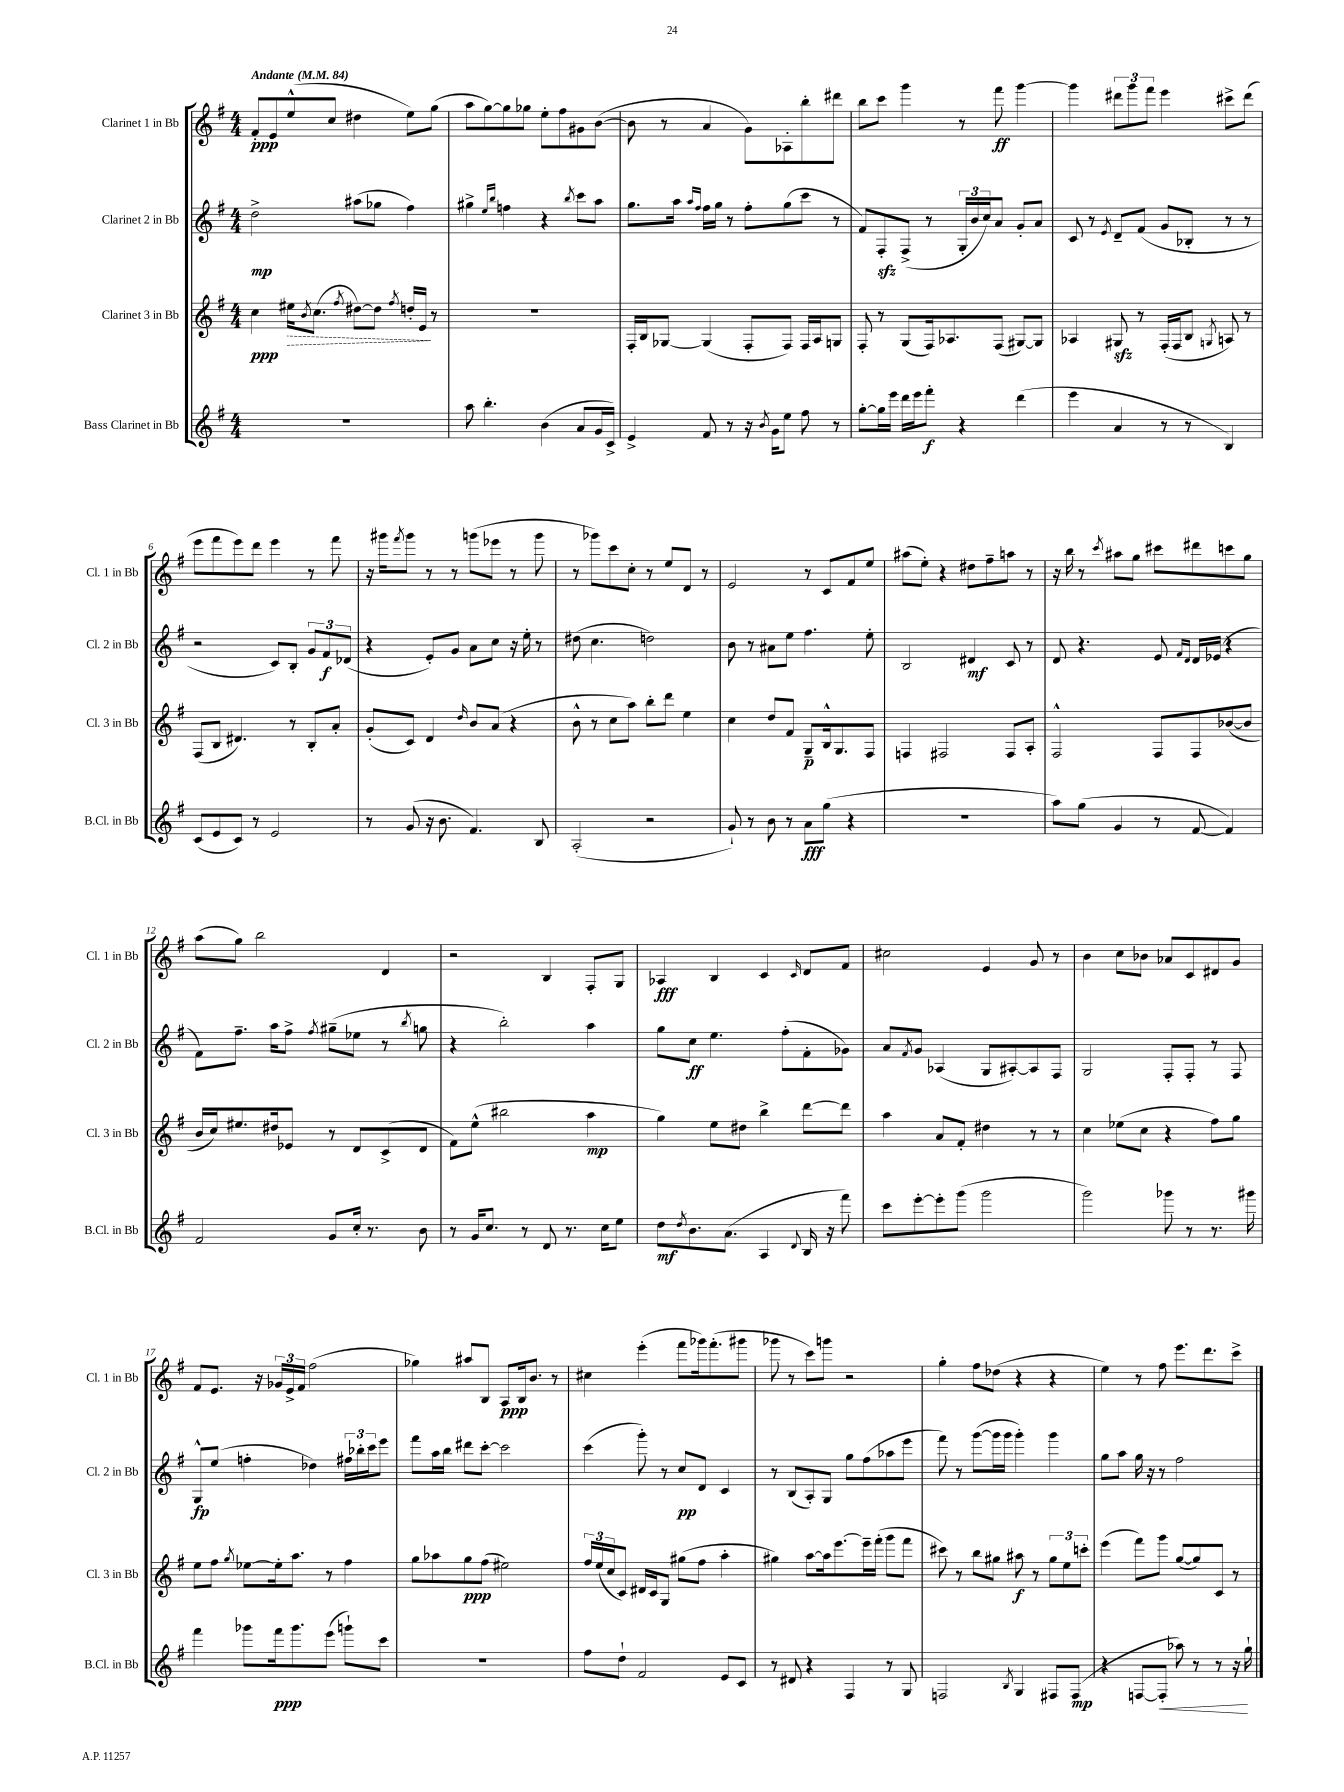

**kern	**dynam	**kern	**dynam	**kern	**dynam	**kern	**dynam
*part4	*part4	*part3	*part3	*part2	*part2	*part1	*part1
*staff4	*staff4	*staff3	*staff3	*staff2	*staff2	*staff1	*staff1
*I"Bass Clarinet in Bb	*	*I"Clarinet 3 in Bb	*	*I"Clarinet 2 in Bb	*	*I"Clarinet 1 in Bb	*
*I'B.Cl. in Bb	*	*I'Cl. 3 in Bb	*	*I'Cl. 2 in Bb	*	*I'Cl. 1 in Bb	*
*clefG2	*	*clefG2	*	*clefG2	*	*clefG2	*
*k[f#]	*	*k[f#]	*	*k[f#]	*	*k[f#]	*
*M4/4	*	*M4/4	*	*M4/4	*	*M4/4	*
*MM84	*	*MM84	*	*MM84	*	*MM84	*
=1	=1	=1	=1	=1	=1	=1	=1
!	!	!	!	!	!	!LO:TX:a:B:t=Andante	!
1r	.	4cc\	ppp	2dd^\	mp	8f#'/L	ppp
.	.	.	.	.	.	8e/	.
!	!	!	!LO:HP:b	!	!	!	!
.	.	16ee#X\KL	>	.	.	(8ee^^/	.
.	.	8qb/	.	.	.	.	.
.	.	(8.cc\J	.	.	.	.	.
.	.	.	.	.	.	8cc/J	.
.	.	8qff#/	.	.	.	.	.
.	.	[8dd#X\L)	.	(8aa#X\L	.	4dd#X\	.
.	.	8dd#\J]	.	8gg-X\J	.	.	.
.	.	8qff#/	.	.	.	.	.
.	.	16ddn'/LL	.	4ff#\)	.	8ee\L)	.
.	.	16e/JJ	.	.	.	.	.
.	.	8r	]	.	.	(8gg\J	.
=2	=2	=2	=2	=2	=2	=2	=2
8aa\	.	1r	.	4gg#X^\	.	8aa\L	.
4.bb'\	.	.	.	.	.	[8gg\)	.
.	.	.	.	16qqee/LL	.	.	.
.	.	.	.	16qqbb/JJ	.	.	.
.	.	.	.	4ffn\	.	8gg\]	.
.	.	.	.	.	.	8gg-X\J	.
(4b\	.	.	.	4r	.	8ee'\L	.
.	.	.	.	.	.	8ff#\	.
.	.	.	.	8qbb/	.	.	.
8a/L	.	.	.	8ccc\L	.	8g#X\	.
16g/L	.	.	.	8aa\J	.	([8b\J	.
16c^/JJ)	.	.	.	.	.	.	.
=3	=3	=3	=3	=3	=3	=3	=3
4e^/	.	16F#'/LL	.	8.gg\L	.	8b\]	.
.	.	16B/J	.	.	.	.	.
.	.	[8G-X/J	.	.	.	8r	.
.	.	.	.	16aa\Jk	.	.	.
.	.	.	.	16qqaa/LL	.	.	.
.	.	.	.	16qqff#/JJ	.	.	.
8f#/	.	(4G-/]	.	16ff#\LL	.	4a/	.
.	.	.	.	16gg\JJ	.	.	.
8r	.	.	.	8r	.	.	.
16r	.	8F#'/L	.	8ff#'\L	.	8g\L)	.
8qb/	.	.	.	.	.	.	.
16g\KL	.	.	.	.	.	.	.
8ee\J	.	8F#/J)	.	(8gg\	.	8A-X'\	.
8ff#\	.	16F#/LL	.	8ccc\J	.	8bb'\	.
.	.	16A/J	.	.	.	.	.
8r	.	8Gn/J	.	8r	.	8ddd#X\J	.
=4	=4	=4	=4	=4	=4	=4	=4
[8gg'\L	.	8F#'/	.	8f#/L)	.	8bb\L	.
16gg\L]	.	8r	.	8F#zz'/	.	8ccc\J	.
16eee\JJ	.	.	.	.	.	.	.
16ddd\LL	.	(8G/L	.	(8F#^/J	.	4ggg\	.
16eee\J	.	.	.	.	.	.	.
8fff#'\J	f	16F#/k)	.	8r	.	.	.
.	.	8.A-X/	.	.	.	.	.
4r	.	.	.	24G'/LL	.	8r	.
.	.	.	.	24b/	.	.	.
.	.	.	.	24cc/J)	.	.	.
.	.	(8F#/J	.	8a/J	.	8fff#\	ff
(4ddd\	.	[8G#X/L)	.	8g'/L	.	[4ggg\	.
.	.	8G#/J]	.	8a/J	.	.	.
=5	=5	=5	=5	=5	=5	=5	=5
4eee\	.	4A-X/	.	8c/	.	4ggg\]	.
.	.	.	.	8r	.	.	.
.	.	.	.	8qe/	.	.	.
4a/	.	8G#Xzz/	.	8d~/L	.	12ddd#X\L	.
.	.	.	.	.	.	12ggg\	.
.	.	8r	.	(8f#/J	.	.	.
.	.	.	.	.	.	12fff#\J	.
8r	.	(16F#'/LL	.	8g/L	.	4eee\	.
.	.	16F#/J	.	.	.	.	.
8r	.	8B/J	.	8B-X'/J	.	.	.
.	.	8qGn/	.	.	.	.	.
4B/)	.	8An/)	.	8r	.	8ccc#X^\L	.
.	.	8r	.	8r	.	(8ddd#\J	.
!!LO:LB:g=z
=6	=6	=6	=6	=6	=6	=6	=6
(8c/L	.	(8F#/L	.	2r	.	8eee\L	.
8e/	.	8B/J	.	.	.	8fff#\	.
8c/J)	.	4.d#X/)	.	.	.	8eee\)	.
8r	.	.	.	.	.	8ddd\J	.
2e/	.	.	.	8c/L)	.	4eee\	.
.	.	8r	.	8B'/J	.	.	.
.	.	8B'/L	.	12g/L	.	8r	.
.	.	.	.	12f#/	f	.	.
.	.	8a'/J	.	.	.	8fff#\	.
.	.	.	.	(12d-X/J	.	.	.
=7	=7	=7	=7	=7	=7	=7	=7
8r	.	(8g'/L	.	4r	.	16r	.
.	.	.	.	.	.	16ggg#X\KL	.
.	.	.	.	.	.	8qfff#/	.
(8g/	.	8c/J)	.	.	.	8ggg#\J	.
16r	.	4d/	.	8e'/L)	.	8r	.
8.b\	.	.	.	.	.	.	.
.	.	.	.	8g/J	.	8r	.
.	.	16qqdd/	.	.	.	.	.
4.f#/)	.	8b/L	.	8a\L	.	(8gggn\L	.
.	.	(8a/J	.	8cc\J	.	8eee-X\J	.
.	.	4r	.	16r	.	8r	.
.	.	.	.	16ee'\	.	.	.
8B/	.	.	.	8r	.	8ggg\	.
=8	=8	=8	=8	=8	=8	=8	=8
(2A'/	.	8b^^\	.	(8dd#X\	.	8r	.
.	.	8r	.	4.cc\	.	8ggg-X\L)	.
.	.	8cc\L	.	.	.	8ccc\	.
.	.	8aa\J)	.	.	.	8cc'\J	.
2r	.	8bb'\L	.	2ddn\)	.	8r	.
.	.	8ddd\J	.	.	.	8ee/L	.
.	.	4ee\	.	.	.	8d/J	.
.	.	.	.	.	.	8r	.
=9	=9	=9	=9	=9	=9	=9	=9
8g`/)	.	4cc\	.	8b\	.	2e/	.
8r	.	.	.	8r	.	.	.
8b\	.	8dd/L	.	8a#X\L	.	.	.
8r	.	8f#/J	.	8ee\J	.	.	.
8a\L	fff	8G~/L	p	4.ff#\	.	8r	.
(8gg\J	.	16B^^/k	.	.	.	8c/L	.
.	.	8.G/	.	.	.	.	.
4r	.	.	.	.	.	8f#/	.
.	.	8F#/J	.	8ee'\	.	8ee/J	.
=10	=10	=10	=10	=10	=10	=10	=10
1r	.	4Fn/	.	2B/	.	(8aa#X\L	.
.	.	.	.	.	.	8ee'\J)	.
.	.	2F#X/	.	.	.	4r	.
.	.	.	.	4d#X/	mf	8dd#X\L	.
.	.	.	.	.	.	8ff#~\	.
.	.	8F#/L	.	8c/	.	8aan\J	.
.	.	8A'/J	.	8r	.	8r	.
=11	=11	=11	=11	=11	=11	=11	=11
8aa\L)	.	2F#^^/	.	8d/	.	16r	.
.	.	.	.	.	.	16bb\	.
(8gg\J	.	.	.	4.r	.	8r	.
.	.	.	.	.	.	8qccc/	.
4g/	.	.	.	.	.	8aa#X\L	.
.	.	.	.	.	.	8gg\J	.
8r	.	8F#/L	.	8e/	.	8ccc#X\L	.
.	.	.	.	16qqf#/LL	.	.	.
.	.	.	.	16qqd/JJ	.	.	.
[8f#/	.	8F#/	.	16d/LL	.	8ddd#X\	.
.	.	.	.	(16e-X/JJ	.	.	.
4f#/])	.	([8b-X/	.	4r	.	8cccn\	.
.	.	8b-/J]	.	.	.	8gg\J	.
!!LO:LB:g=z
=12	=12	=12	=12	=12	=12	=12	=12
2f#/	.	16b/LL	.	8f#\L)	.	(8aa\L	.
.	.	16cc/J)	.	.	.	.	.
.	.	8.ee#X/	.	8.ff#~\J	.	8gg\J)	.
.	.	.	.	.	.	2bb\	.
.	.	16dd#X/k	.	16aa\KL	.	.	.
.	.	8e-X/J	.	8ff#^\J	.	.	.
.	.	.	.	8qff#/	.	.	.
8g/L	.	8r	.	(8gg#X~\L	.	.	.
16cc'/Jk	.	8d/L	.	8ee-X\J	.	.	.
8.r	.	.	.	.	.	.	.
.	.	(8c^/	.	8r	.	4d/	.
.	.	.	.	8qbb/	.	.	.
8b\	.	8d/J	.	8ggn\	.	.	.
=13	=13	=13	=13	=13	=13	=13	=13
8r	.	8f#\L)	.	4r	.	2r	.
16g/KL	.	(8ee^^\J	.	.	.	.	.
8.cc/J	.	.	.	.	.	.	.
.	.	2bb#X\	.	2bb'\)	.	.	.
8r	.	.	.	.	.	.	.
8d/	.	.	.	.	.	4B/	.
8.r	.	.	.	.	.	.	.
.	.	4aa\	mp	4aa\	.	8F#'/L	.
16cc\KL	.	.	.	.	.	.	.
8ee\J	.	.	.	.	.	8G/J	.
=14	=14	=14	=14	=14	=14	=14	=14
8dd\L	mf	4gg\)	.	8gg\L	.	4A-X/	fff
8qdd/	.	.	.	.	.	.	.
8.b\	.	.	.	8cc\J	ff	.	.
.	.	8ee\L	.	4.ee\	.	4B/	.
(8.a\J	.	.	.	.	.	.	.
.	.	8dd#X\J	.	.	.	.	.
4A/	.	4bb^\	.	.	.	4c/	.
.	.	.	.	(8ff#'\L	.	.	.
8qqd/	.	.	.	.	.	16qqc/	.
16B/	.	[8ddd\L	.	8f#'\	.	8d/L	.
16r	.	.	.	.	.	.	.
8fff#\)	.	8ddd\J]	.	8g-X\J)	.	8f#/J	.
=15	=15	=15	=15	=15	=15	=15	=15
8ccc\L	.	4aa\	.	8a/L	.	2cc#X\	.
.	.	.	.	8qf#/	.	.	.
[8eee'\	.	.	.	8g/J	.	.	.
8eee'\]	.	8a/L	.	(4A-X/	.	.	.
(8ggg\J	.	8f#'/J	.	.	.	.	.
2ggg\	.	4dd#X\	.	8G/L	.	4e/	.
.	.	.	.	[8A#X'/)	.	.	.
.	.	8r	.	8A#/]	.	8g/	.
.	.	8r	.	8F#/J	.	8r	.
=16	=16	=16	=16	=16	=16	=16	=16
2ggg\)	.	4cc\	.	2G/	.	4b\	.
.	.	(8ee-X\L	.	.	.	8cc\L	.
.	.	8cc\J	.	.	.	8b-X\J	.
8ggg-X\	.	4r	.	8F#'/L	.	8a-X/L	.
8r	.	.	.	8F#'/J	.	8c/	.
8.r	.	8ff#\L)	.	8r	.	8d#X/	.
.	.	8gg\J	.	8F#/	.	8g/J	.
16ggg#X\	.	.	.	.	.	.	.
!!LO:LB:g=z
=17	=17	=17	=17	=17	=17	=17	=17
4fff#\	.	8ee\L	.	8G^^/L	fp	8f#/L	.
.	.	8ff#\J	.	(8ee/J	.	8.e/J	.
.	.	8qgg/	.	.	.	.	.
8ggg-X\L	.	[8ee-X\L	.	4ffn'\	.	.	.
.	.	.	.	.	.	16r	.
16fff#\k	ppp	16ee-'\k]	.	.	.	24g-X/LL	.
.	.	.	.	.	.	24e^/	.
8.ggg-\	.	8.aa\J	.	.	.	.	.
.	.	.	.	.	.	24f#/JJ	.
.	.	.	.	4dd-X\)	.	(2ff#\	.
(8eee\J	.	8r	.	.	.	.	.
8gggn`\L)	.	4ff#\	.	24ff#X\LL	.	.	.
.	.	.	.	24bb-X'\	.	.	.
.	.	.	.	24ccc\J	.	.	.
8ccc\J	.	.	.	8eee\J	.	.	.
=18	=18	=18	=18	=18	=18	=18	=18
1r	.	8gg\L	.	8fff#\L	.	4gg-X\)	.
.	.	8aa-X\	.	16aa\L	.	.	.
.	.	.	.	16bb\JJ	.	.	.
.	.	8gg\	ppp	8ddd#X\L	.	8aa#X/L	.
.	.	(8ff#\J	.	[8ccc'\J	.	8B/J	.
.	.	2ee#X\)	.	2ccc\]	.	8A/L	ppp
.	.	.	.	.	.	16B/k	.
.	.	.	.	.	.	8.b/J	.
.	.	.	.	.	.	8r	.
=19	=19	=19	=19	=19	=19	=19	=19
8ff#\L	.	24ff#/LL	.	(4ccc\	.	4cc#X\	.
.	.	(24ee/	.	.	.	.	.
.	.	24cc/J	.	.	.	.	.
8dd`\J	.	8c/J)	.	.	.	.	.
2f#/	.	16d#X/LL	.	8ggg'\)	.	(4eee'\	.
.	.	16c/J	.	.	.	.	.
.	.	8G/J	.	8r	.	.	.
.	.	(8gg#X\L	.	8cc/L	pp	8fff#\L	.
.	.	8ff#\J	.	8d/J	.	16ggg-X\k)	.
.	.	.	.	.	.	(8.fff#'\	.
8e/L	.	4aa'\	.	4c/	.	.	.
8c/J	.	.	.	.	.	8ggg#X\J	.
=20	=20	=20	=20	=20	=20	=20	=20
8r	.	4gg#X\)	.	8r	.	8ggg-X\	.
8d#X/	.	.	.	(8B/L	.	8r	.
4r	.	[8aa\L	.	8A'/)	.	8ccc\L)	.
.	.	16aa\k]	.	8G/J	.	8gggn\J	.
.	.	[8.eee\	.	.	.	.	.
4F#/	.	.	.	8gg\L	.	2r	.
.	.	16eee~\L]	.	(8ff#\	.	.	.
.	.	(16fff#'\JJ	.	.	.	.	.
8r	.	8ggg\L	.	8aa-X\	.	.	.
8G/	.	8fff#\J	.	8eee\J	.	.	.
=21	=21	=21	=21	=21	=21	=21	=21
2Fn/	.	8ccc#X\)	.	8fff#\)	.	4gg'\	.
.	.	8r	.	8r	.	.	.
.	.	8bb\L	.	([8ggg\L	.	8ff#\L	.
.	.	8gg#X\J	.	16ggg\L]	.	(8dd-X\J	.
.	.	.	.	16ggg\JJ	.	.	.
8qB/	.	.	.	.	.	.	.
4G/	.	8aa#X\	f	4ggg'\)	.	4r	.
.	.	8r	.	.	.	.	.
8F#X/L	.	12gg#\L	.	4ggg\	.	4r	.
.	.	12ee\	.	.	.	.	.
(8F#/J	mp	.	.	.	.	.	.
.	.	12cccn'\J	.	.	.	.	.
=22	=22	=22	=22	=22	=22	=22	=22
4r	.	(4eee\	.	8gg\L	.	4ee\)	.
.	.	.	.	8aa\J	.	.	.
[8Fn/L	.	8fff#\L)	.	16gg\	.	8r	.
.	.	.	.	16r	.	.	.
!	!LO:HP:b	!	!	!	!	!	!
8F'/J]	<	8ggg\J	.	8r	.	8ff#\	.
8aa-X\)	.	([8gg/L	.	2ff#\	.	8.eee\L	.
8r	.	8gg/])	.	.	.	.	.
.	.	.	.	.	.	8.ddd\	.
8r	.	8c/J	.	.	.	.	.
16r	.	8r	.	.	.	8ccc^\J	.
16gg`\	.	.	.	.	.	.	.
.	[	.	.	.	.	.	.
==	==	==	==	==	==	==	==
*-	*-	*-	*-	*-	*-	*-	*-
